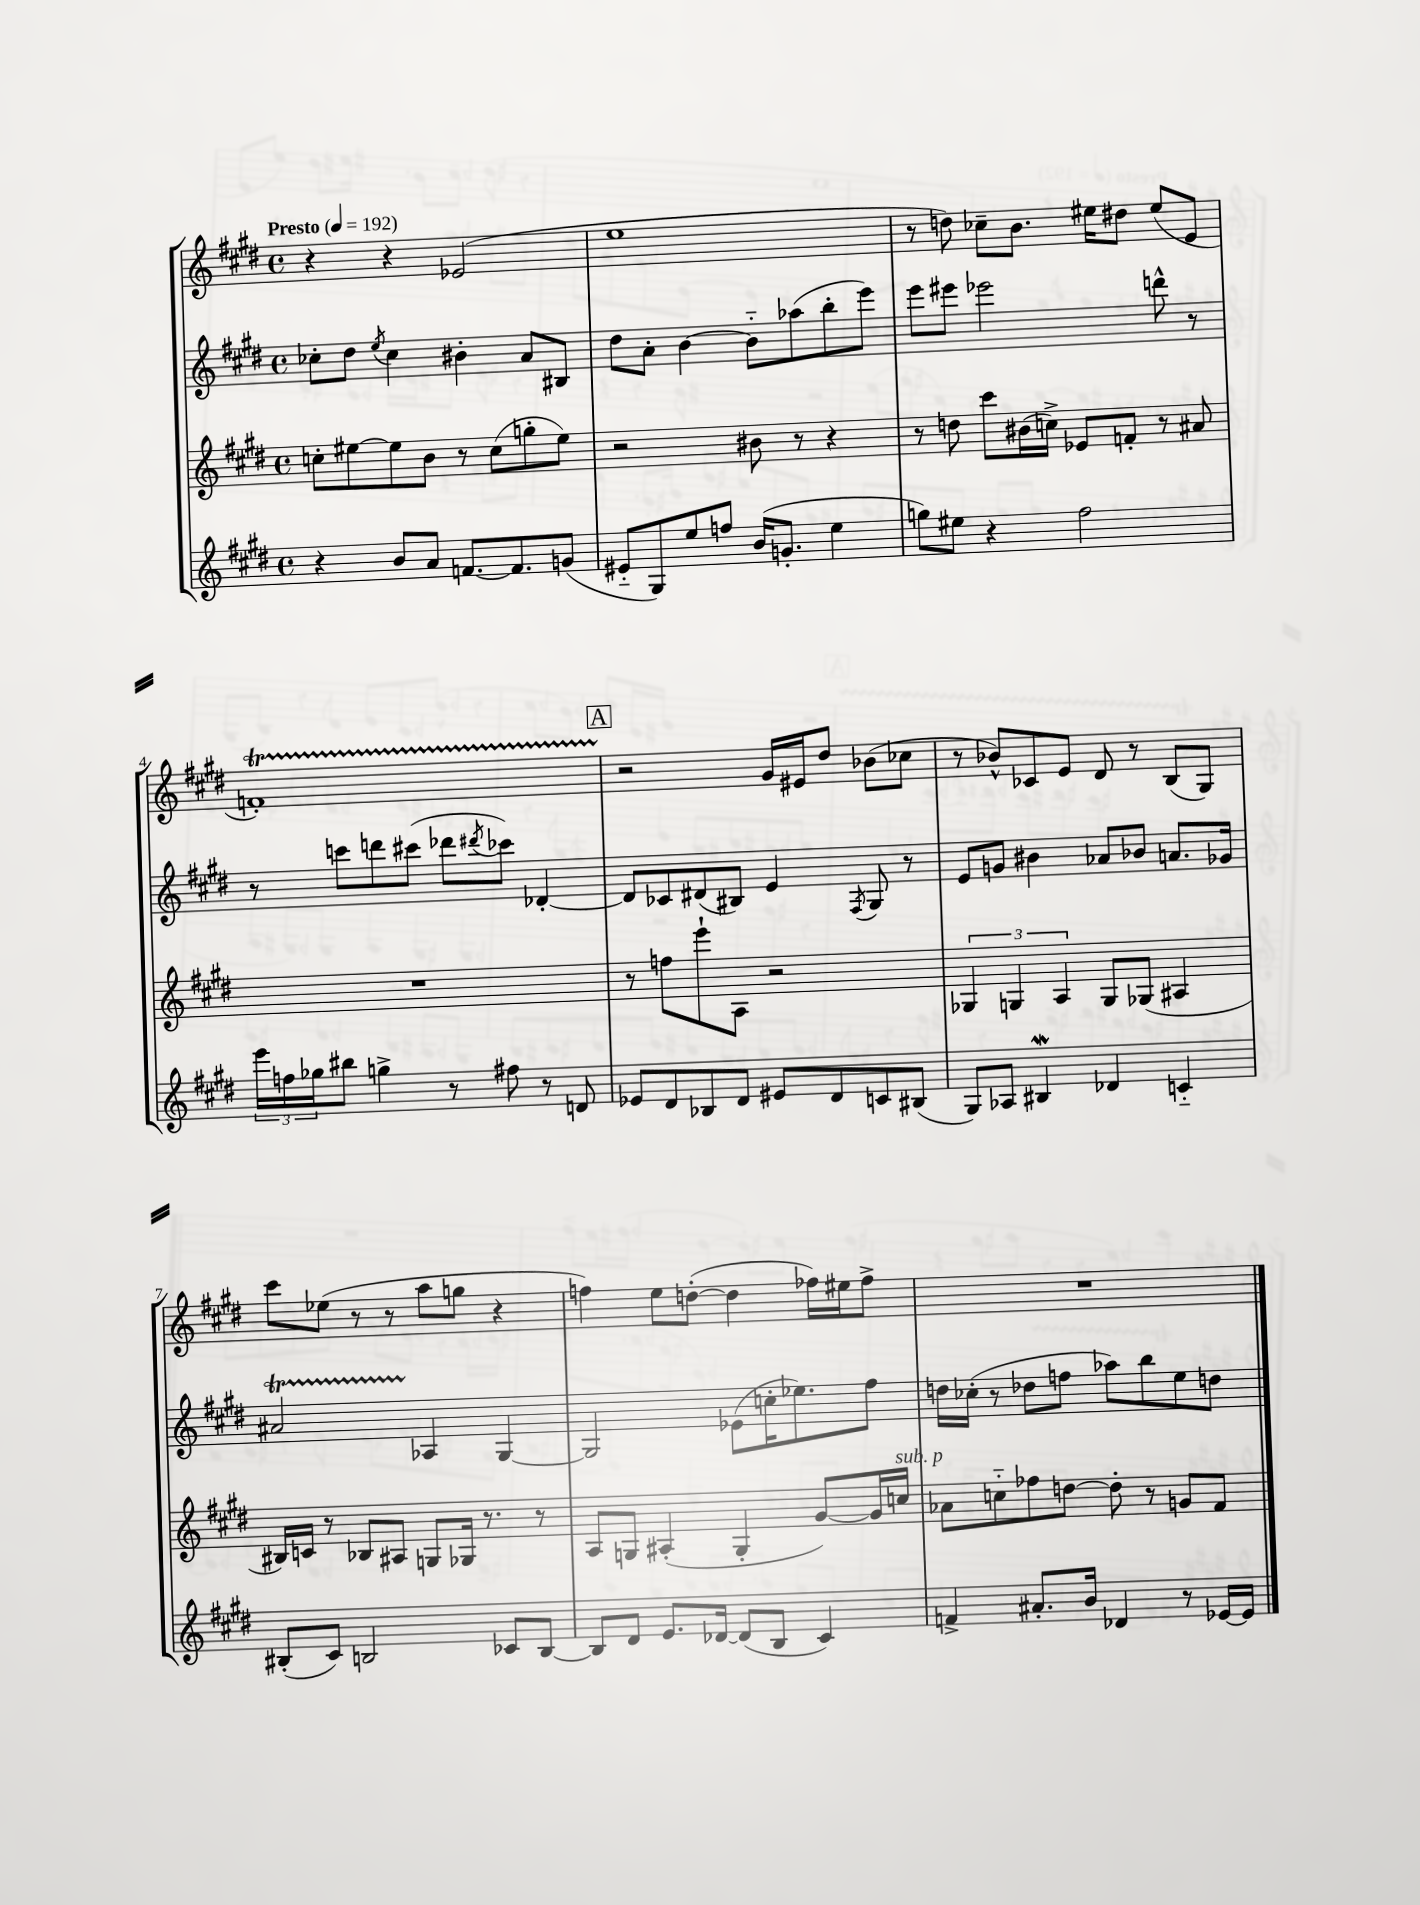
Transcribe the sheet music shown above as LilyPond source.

<<
\new StaffGroup <<
\new Staff = "s0" {
    \clef treble \key e \major \defaultTimeSignature \time 4/4 \tempo "Presto" 4 = 192
    r4 r4 ees'2( |
    e''1 |
    r8 d''8) ces''8-- b'8. eis''16 dis''8 eis''8( e'8 |
    f'1-.\startTrillSpan) |
    \mark \markup { \box "A" } r2\stopTrillSpan gis'16 eis'16 dis''8 bes'8( ces''8 |
    r8 bes'8-^) ces'8 e'8 dis'8 r8 b8( gis8) |
    cis'''8 ees''8( r8 r8 a''8 g''8 r4 |
    f''4) e''8 d''8~-.( d''4 fes''16) eis''16 fes''8-> |
    R1 \bar "|." |
}
\new Staff = "s1" {
    \clef treble \key e \major \defaultTimeSignature \time 4/4
    ces''8-. dis''8 \acciaccatura { e''8 } ces''4 bis'4-. a'8 bis8 |
    dis''8 a'8-. b'4~ b'8-_ aes''8( b''8-. e'''8) |
    e'''8 eis'''8 ees'''2 d'''8-^ r8 |
    r8 c'''8 d'''8 cis'''8( des'''8 \acciaccatura { dis'''8 } ces'''8) des'4~-. |
    \mark \markup { \box "A" } des'8 ces'8 dis'8( bis8) e'4 \acciaccatura { fis8 } gis8 r8 |
    e'8 g'8 bis'4 aes'8 bes'8 a'8. ges'16 |
    ais'2\startTrillSpan aes4\stopTrillSpan gis4~ |
    gis2 ees'8( c''16-. ees''8.) fis''8 |
    d''16 ces''16-.( r8 des''8 f''8 aes''8) b''8 e''8 d''8 \bar "|." |
}
\new Staff = "s2" {
    \clef treble \key e \major \defaultTimeSignature \time 4/4
    c''8-. eis''8~ eis''8 b'8 r8 c''8( g''8-. eis''8) |
    r2 bis'8 r8 r4 |
    r8 d''8 cis'''8 bis'16( c''16->) ees'8 f'8-. r8 ais'8 |
    R1 |
    \mark \markup { \box "A" } r8 f''8 e'''8-! a8 r2 |
    \tuplet 3/2 { ges4 g4 a4 } g8 ges8( ais4 |
    bis16) c'16 r8 bes8 ais8 g8 ges16 r8. r8 |
    a8 g8 ais4-.( g4-. gis'8~) gis'16 c''16^\markup { \italic "sub. p" } |
    aes'8 c''8-_ fes''8 d''8~ d''8-. r8 g'8 fis'8 \bar "|." |
}
\new Staff = "s3" {
    \clef treble \key e \major \defaultTimeSignature \time 4/4
    r4 b'8 a'8 f'8.~ f'8. g'8( |
    eis'8-_ gis8) e''8 f''8 b'16( g'8.-. e''4 |
    g''8) eis''8 r4 fis''2 |
    \tuplet 3/2 { e'''16 f''16 ges''16 } bis''8 g''4-> r8 fis''8 r8 d'8 |
    \mark \markup { \box "A" } ees'8 dis'8 bes8 dis'8 eis'8 dis'8 c'8 bis8( |
    gis8) aes8 bis4\mordent des'4 c'4-_ |
    bis8-.( cis'8) b2 ces'8 b8~ |
    b8 dis'8 e'8. des'16~ des'8( b8 cis'4) |
    f'4-> ais'8.-. b'16 des'4 r8 ees'16~ ees'16 \bar "|." |
}
>>
>>
